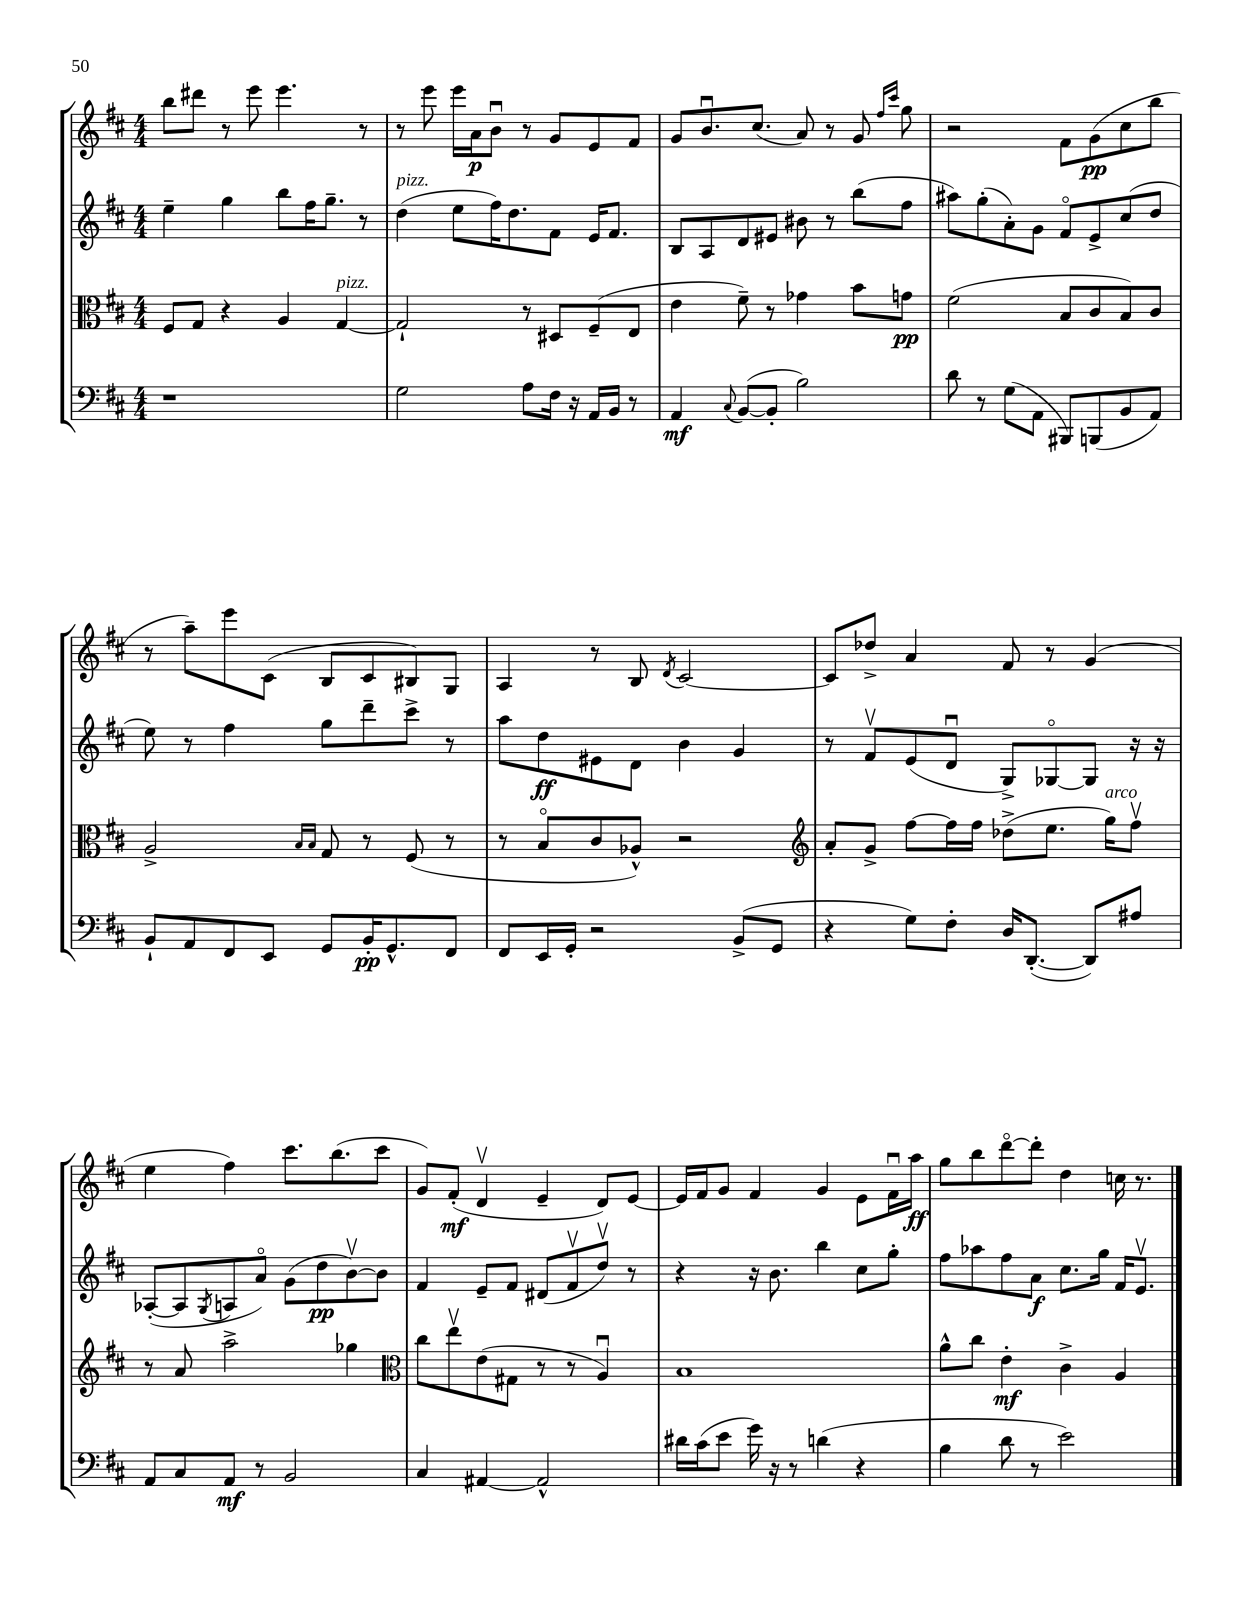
<<
\new StaffGroup <<
\new Staff = "s0" {
    \clef treble \key d \major \numericTimeSignature \time 4/4
    b''8 dis'''8 r8 e'''8 e'''4. r8 |
    r8 e'''8 e'''16 a'16\p b'8\downbow r8 g'8 e'8 fis'8 |
    g'8 b'8.\downbow cis''8.( a'8) r8 g'8 \grace { fis''16 cis'''16 } g''8 |
    r2 fis'8 g'8\pp( cis''8 b''8 |
    r8 a''8--) e'''8 cis'8( b8 cis'8 bis8) g8 |
    a4 r8 b8 \acciaccatura { d'8 } cis'2~ |
    cis'8 des''8-> a'4 fis'8 r8 g'4( |
    e''4 fis''4) cis'''8. b''8.( cis'''8 |
    g'8) fis'8-.\mf( d'4\upbow e'4-- d'8) e'8~ |
    e'16 fis'16 g'8 fis'4 g'4 e'8 fis'16\downbow a''16\ff |
    g''8 b''8 d'''8~\flageolet d'''8-. d''4 c''16 r8. \bar "|." |
}
\new Staff = "s1" {
    \clef treble \key d \major \numericTimeSignature \time 4/4
    e''4-- g''4 b''8 fis''16 g''8.-- r8 |
    d''4^\markup { \italic "pizz." }( e''8 fis''16) d''8. fis'8 e'16 fis'8. |
    b8 a8 d'8 eis'8 bis'8 r8 b''8( fis''8 |
    ais''8) g''8-.( a'8-.) g'8 fis'8\flageolet e'8-> cis''8( d''8 |
    e''8) r8 fis''4 g''8 d'''8-- cis'''8-> r8 |
    a''8 d''8\ff eis'8 d'8 b'4 g'4 |
    r8 fis'8\upbow e'8( d'8\downbow g8->) ges8~\flageolet ges8 r16 r16 |
    aes8~-.( aes8 \acciaccatura { g8 } a8 a'8\flageolet) g'8( d''8\pp b'8~\upbow) b'8 |
    fis'4 e'8-- fis'8 dis'8( fis'8\upbow d''8\upbow) r8 |
    r4 r16 b'8. b''4 cis''8 g''8-. |
    fis''8 aes''8 fis''8 a'8\f cis''8. g''16 fis'16 e'8.\upbow \bar "|." |
}
\new Staff = "s2" {
    \clef alto \key d \major \numericTimeSignature \time 4/4
    fis8 g8 r4 a4 g4~^\markup { \italic "pizz." } |
    g2-! r8 dis8 fis8--( e8 |
    e'4 fis'8--) r8 ges'4 b'8 g'8\pp |
    fis'2( b8 cis'8 b8) cis'8 |
    a2-> \grace { b16 b16 } g8 r8 fis8( r8 |
    r8 b8\flageolet cis'8 aes8-^) r2 |
    \clef treble a'8-. g'8-> fis''8~ fis''16 fis''16 des''8->( e''8. g''16^\markup { \italic "arco" }) fis''8\upbow |
    r8 a'8 a''2-> ges''4 |
    \clef alto cis''8 e''8\upbow e'8( gis8 r8 r8 a4\downbow) |
    b1 |
    a'8-^ cis''8 e'4-.\mf cis'4-> a4 \bar "|." |
}
\new Staff = "s3" {
    \clef bass \key d \major \numericTimeSignature \time 4/4
    r1 |
    g2 a8 fis16 r16 a,16 b,16 r8 |
    a,4\mf \appoggiatura { cis8 } b,8~( b,8-. b2) |
    d'8 r8 g8( a,8 bis,,8) b,,8( b,8 a,8) |
    b,8-! a,8 fis,8 e,8 g,8 b,16-.\pp g,8.-^ fis,8 |
    fis,8 e,16 g,16-. r2 b,8->( g,8 |
    r4 g8) fis8-. d16 d,8.~-.( d,8) ais8 |
    a,8 cis8 a,8\mf r8 b,2 |
    cis4 ais,4~ ais,2-^ |
    dis'16 cis'16( e'8 g'16) r16 r8 d'4( r4 |
    b4 d'8 r8 e'2) \bar "|." |
}
>>
>>
\layout { \context { \Score \remove "Bar_number_engraver" } }
